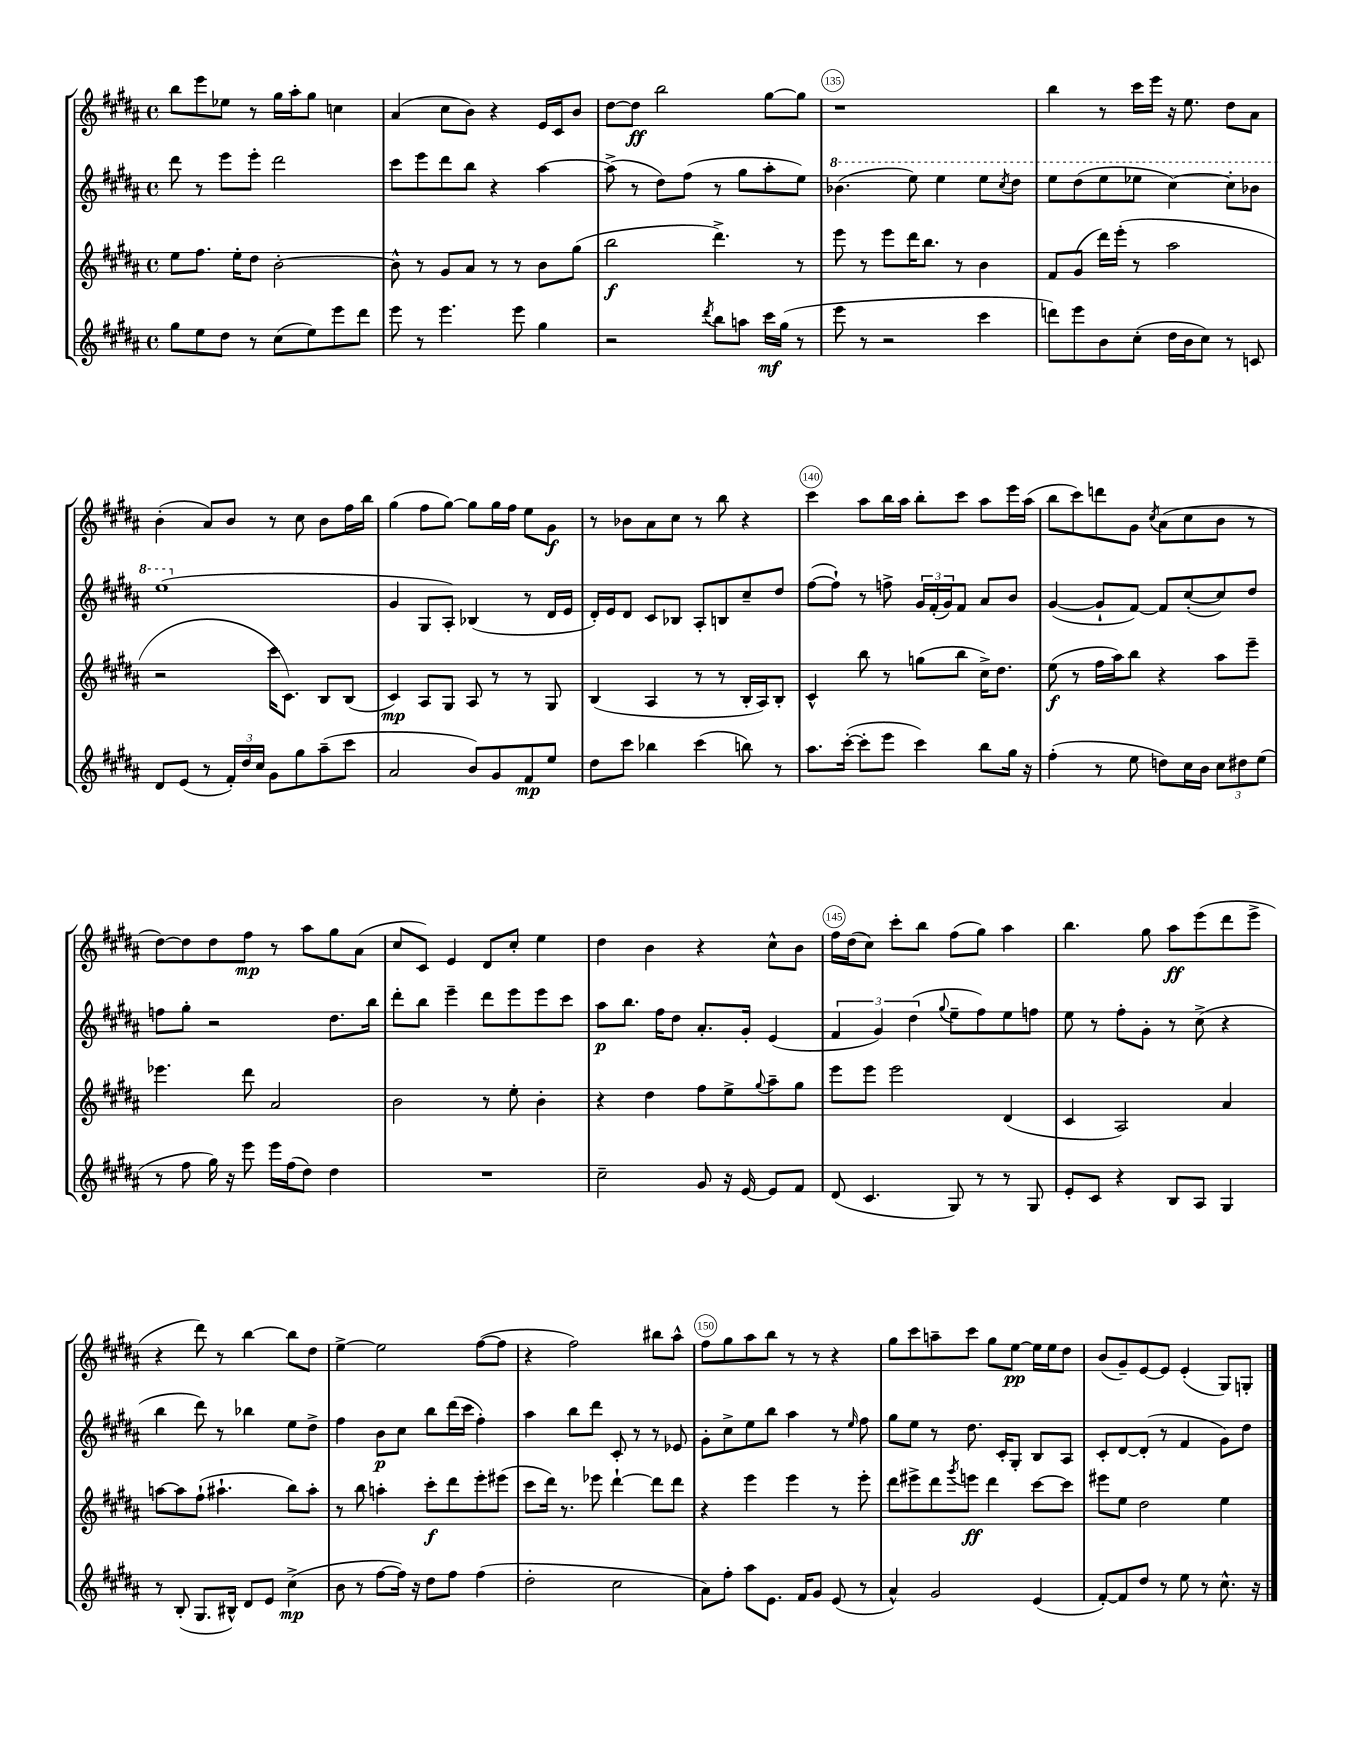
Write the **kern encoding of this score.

**kern	**kern	**kern	**kern
*staff4	*staff3	*staff2	*staff1
*clefG2	*clefG2	*clefG2	*clefG2
*k[f#c#g#d#a#]	*k[f#c#g#d#a#]	*k[f#c#g#d#a#]	*k[f#c#g#d#a#]
*M4/4	*M4/4	*M4/4	*M4/4
*met(c)	*met(c)	*met(c)	*met(c)
8gg#\L	8ee\L	8ddd#\	8bb\L
8ee\	8.ff#\J	8r	8eee\
8dd#\J	.	8eee\L	8ee-\J
.	16ee'\LK	.	.
8r	8dd#\J	8eee'\J	8r
(8cc#\L	[2b'\	2ddd#\	16gg#\LL
.	.	.	16aa#'\J
8ee\)	.	.	8gg#\J
8eee\	.	.	4cc\
8ddd#\J	.	.	.
=	=	=	=
8eee\	8b^^\]	8ccc#\L	(4a#/
8r	8r	8eee\	.
4.eee\	8g#/L	8ddd#\	8cc#\L
.	8a#/J	8bb\J	8b\J)
.	8r	4r	4r
8eee\	8r	.	.
4gg#\	8b\L	[4aa#\	16e/LL
.	.	.	16c#/J
.	(8gg#\J	.	8b/J
=	=	=	=
2r	2bb\	(8aa#^\]	[8dd#\L
.	.	8r	8dd#\]J
.	.	8dd#\L)	2bb\
.	.	(8ff#\J	.
8qddd#/	.	.	.
8bb\L	4.ddd#^\)	8r	.
8aa\J	.	8gg#\L	.
16ccc#\LL	.	8aa#'\	[8gg#\L
(16gg#\JJ	.	.	.
8r	8r	8ee\J)	8gg#\]J
=	=	=	=
8eee\	8eee\	(4.bb-\	1r
8r	8r	.	.
2r	8eee\L	.	.
.	16ddd#\K	8eee\)	.
.	8.bb\J	.	.
.	.	4eee\	.
.	8r	.	.
4ccc#\	4b\	8eee\L	.
.	.	8qccc#/	.
.	.	8ddd#\J	.
=	=	=	=
8ddd\L)	8f#/L	8eee\L	4bb\
8eee\	(8g#/J	(8ddd#\	.
8b\	16ddd#\LL)	8eee\	8r
.	(16eee'\JJ	.	.
(8cc#'\J	8r	8eee-\J	16ccc#\LL
.	.	.	16eee\JJ
16dd#\LL	2aa#\	[4ccc#\)	16r
16b\J	.	.	8.ee\
8cc#\J)	.	.	.
8r	.	8ccc#'\]L	8dd#\L
8c/	.	8bb-\J	8a#\J
=	=	=	=
8d#/L	2r	(1eee	(4b'\
(8e/J	.	.	.
8r	.	.	8a#/L)
24f#'/LL)	.	.	8b/J
24dd#/	.	.	.
24cc#/JJ	.	.	.
8g#\L	16ccc#\LK	.	8r
.	8.c#\J)	.	.
8gg#\	.	.	8cc#\
(8aa#~\	8B/L	.	8b\L
8ccc#\J	(8B/J	.	16ff#\L
.	.	.	16bb\JJ
=	=	=	=
2a#/	4c#/)	4g#/	(4gg#\
.	8A#/L	8G#/L	8ff#\L
.	8G#/J	8A#'/J)	[8gg#\J)
8b/L)	8A#/	(4B-/	8gg#\]L
8g#/	8r	.	16gg#\L
.	.	.	16ff#\JJ
8f#/	8r	8r	8ee\L
8ee/J	8G#/	16d#/LL	8g#\J
.	.	16e/JJ	.
=	=	=	=
8dd#\L	(4B/	16d#'/LL)	8r
.	.	16e/J	.
8ccc#\J	.	8d#/J	8b-\L
4bb-\	4A#/	8c#/L	8a#\
.	.	8B-/J	8cc#\J
(4ccc#\	8r	8A#'/L	8r
.	8r	8B/	8bb\
8bb\)	16B'/LL	8cc#~/	4r
.	16A#/J)	.	.
8r	8B'/J	8dd#/J	.
=	=	=	=
8.aa#\L	4c#^^/	([8ff#\L	4ccc#\
.	.	8ff#`\]J)	.
([16ccc#'\Jk	.	.	.
8ccc#'\]L	8bb\	8r	8aa#\L
8eee\J	8r	8ff^\	16bb\L
.	.	.	16aa#\JJ
4ccc#\)	(8gg\L	24g#/LL	8bb'\L
.	.	(24f#'/	.
.	.	24g#/J)	.
.	8bb\J	8f#/J	8ccc#\J
8bb\L	16cc#^\LK)	8a#/L	8aa#\L
.	8.dd#\J	.	.
16gg#\Jk	.	8b/J	16eee\L
16r	.	.	(16aa#\JJ
=	=	=	=
(4ff#'\	(8ee\	([4g#/	8bb\L
.	8r	.	8ccc#\)
8r	16ff#\LL	8g#`/]L	8ddd\
.	16aa#\J)	.	.
8ee\	8bb\J	[8f#/J)	8g#\J
.	.	.	8qcc#/
8dd\L)	4r	8f#/]L	(8a#\L
16cc#\L	.	([8cc#'/	8cc#\
16b\JJ	.	.	.
12cc#\L	8aa#\L	8cc#/])	8b\J
12dd#\	.	.	.
.	8eee~\J	8dd#/J	8r
(12ee\J	.	.	.
=	=	=	=
8r	4.eee-\	8ff\L	[8dd#\L)
8ff#\	.	8gg#'\J	8dd#\]
16gg#\)	.	2r	8dd#\
16r	.	.	.
8eee\	8ddd#\	.	8ff#\J
16eee\LL	2a#/	.	8r
(16ff#\J	.	.	.
8dd#\J)	.	.	8aa#\L
4dd#\	.	8.dd#\L	8gg#\
.	.	.	(8a#\J
.	.	16bb\Jk	.
=	=	=	=
1r	2b\	8ddd#'\L	8cc#/L
.	.	8bb\J	8c#/J)
.	.	4eee~\	4e/
.	8r	8ddd#\L	8d#/L
.	8ee'\	8eee\	8cc#'/J
.	4b'\	8eee\	4ee\
.	.	8ccc#\J	.
=	=	=	=
2cc#~\	4r	8aa#\L	4dd#\
.	.	8.bb\J	.
.	4dd#\	.	4b\
.	.	16ff#\LK	.
.	.	8dd#\J	.
8g#/	8ff#\L	8.a#'/L	4r
16r	8ee^\	.	.
[16e/	.	16g#'/Jk	.
.	8qqgg#/	.	.
8e/]L	8aa#~\	(4e/	8cc#^^\L
8f#/J	8gg#\J	.	8b\J
=	=	=	=
(8d#/	8eee\L	6f#/	16ff#\LL
.	.	.	(16dd#\J
4.c#/	8eee\J	.	8cc#\J)
.	.	6g#/)	.
.	2eee\	.	8ccc#'\L
.	.	(6dd#\	.
.	.	.	8bb\J
.	.	8qqgg#/	.
8G#/)	.	8ee~\L	(8ff#\L
8r	.	8ff#\)	8gg#\J)
8r	(4d#/	8ee\	4aa#\
8G#/	.	8ff\J	.
=	=	=	=
8e'/L	4c#/	8ee\	4.bb\
8c#/J	.	8r	.
4r	2A#/)	8ff#'\L	.
.	.	8g#'\J	8gg#\
8B/L	.	8r	8aa#\L
8A#/J	.	(8cc#^\	(8eee\
4G#/	4a#/	4r	8ddd#\
.	.	.	8eee^\J
=	=	=	=
8r	[8aa\L	4bb\	4r
(8B'/	8aa\]	.	.
8.G#/L	(8ff#`\J	8ddd#\)	8ddd#\)
.	4.aa#`\	8r	8r
16B#^^/Jk)	.	.	.
8d#/L	.	4bb-\	[4bb\
8e/J	.	.	.
(4cc#^\	8bb\L)	8ee\L	8bb\]L
.	8aa#'\J	8dd#^\J	8dd#\J
=	=	=	=
8b\	8r	4ff#\	[4ee^\
8r	8bb\	.	.
[8ff#\L	4aa'\	8b\L	2ee\]
16ff#\]Jk)	.	8cc#\J	.
16r	.	.	.
8dd#\L	8ccc#'\L	8bb\L	.
8ff#\J	8ddd#\	(16ddd#\L	.
.	.	16ccc#\JJ	.
(4ff#\	8eee'\	4ff#'\)	([8ff#\L
.	(8eee#\J	.	8ff#\]J
=	=	=	=
2dd#'\	8ccc#\L	4aa#\	4r
.	16ddd#\Jk)	.	.
.	8.r	.	.
.	.	8bb\L	2ff#\)
.	8eee-\	8ddd#\J	.
2cc#\	[4ddd#`\	8c#'/	.
.	.	8r	.
.	8ddd#\]L	8r	8bb#\L
.	8ddd#\J	8e-/	8aa#^^\J
=	=	=	=
8a#\L)	4r	8g#'\L	8ff#\L
8ff#'\J	.	8cc#^\	8gg#\
8aa#\L	4eee\	8ee\	8aa#\
8.e\J	.	8bb\J	8bb\J
.	4eee\	4aa#\	8r
16f#/LK	.	.	.
8g#/J	.	.	8r
(8e/	8r	8r	4r
.	.	16qqee/	.
8r	8eee'\	8ff#\	.
=	=	=	=
4a#^^/)	8ddd#\L	8gg#\L	8gg#\L
.	8eee#^\	8ee\J	8ccc#\
2g#/	8ddd#\	8r	8aa~\
.	8qggg#/	.	.
.	8eee\J	8.dd#\	8ccc#\J
.	4ddd#\	.	8gg#\L
.	.	16c#'/LK	.
.	.	8G#'/J	[8ee\J
(4e/	[8ccc#\L	8B/L	16ee\]LL
.	.	.	16ee\J
.	8ccc#\]J	8A#/J	8dd#\J
=	=	=	=
[8f#'/L)	8eee#\L	8c#'/L	(8b/L
8f#/]	8ee\J	[8d#/	8g#~/)
8dd#/J	2dd#\	(8d#'/]J	[8e/
8r	.	8r	8e/]J
8ee\	.	4f#/	(4e'/
8r	.	.	.
8.cc#^^\	4ee\	8g#\L)	8G#/L)
.	.	8dd#\J	8G'/J
16r	.	.	.
==	==	==	==
*-	*-	*-	*-
